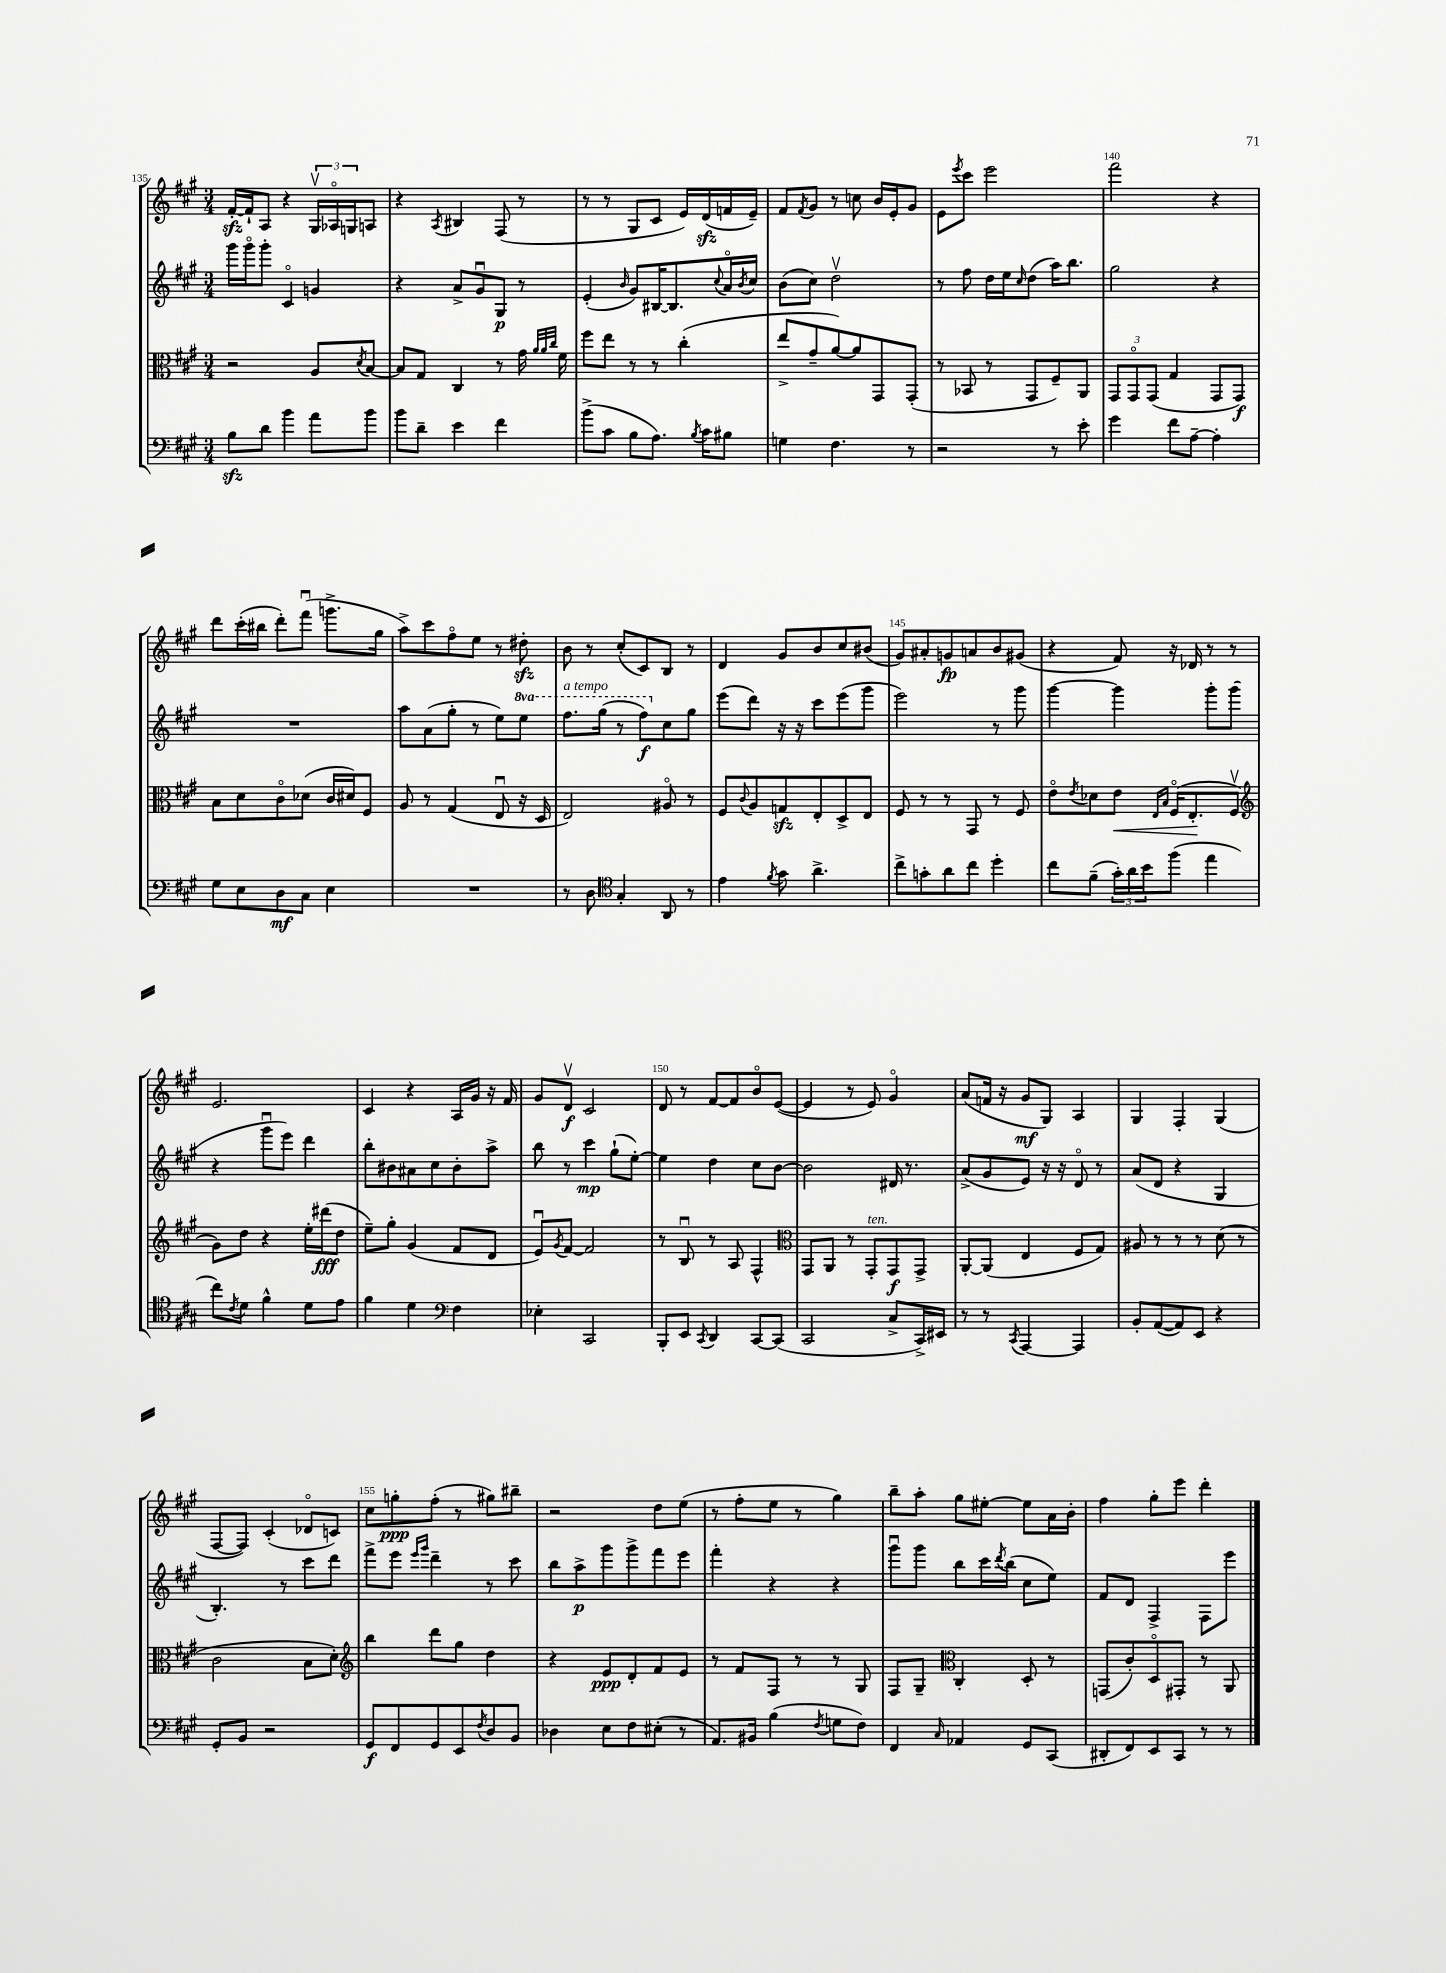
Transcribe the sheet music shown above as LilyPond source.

<<
\new StaffGroup <<
\new Staff = "s0" {
    \clef treble \key a \major \numericTimeSignature \time 3/4
    fis'16~-.\sfz fis'16-! a8 r4 \tuplet 3/2 { gis16\upbow aes16\flageolet g16 } a8 |
    r4 \acciaccatura { a8 } bis4 fis8( r8 |
    r8 r8 gis8 cis'8 e'16) d'16\sfz( f'16 e'16--) |
    fis'8 \acciaccatura { fis'8 } gis'8 r8 c''8 b'16 e'16-. gis'8 |
    e'8 \acciaccatura { e'''8 } cis'''8 e'''2 |
    fis'''2 r4 |
    d'''8 cis'''16-.( bis''16 d'''8-.) fis'''8\downbow( g'''8.-> gis''16 |
    a''8->) cis'''8 fis''8\flageolet e''8 r8 dis''8-.\sfz |
    b'8 r8 cis''8-.( cis'8) b8 r8 |
    d'4 gis'8 b'8 cis''8 bis'8( |
    gis'8) ais'8-. g'8\fp a'8 b'8 gis'8( |
    r4 fis'8) r16 des'16 r8 r8 |
    e'2. |
    cis'4 r4 a16 gis'16 r16 fis'16 |
    gis'8 d'8\upbow\f cis'2 |
    d'8 r8 fis'8~ fis'8 b'8\flageolet e'8~( |
    e'4 r8 e'8) gis'4\flageolet |
    a'8( f'16 r16 gis'8\mf gis8) a4 |
    gis4 fis4-. gis4( |
    fis8~ fis8) cis'4-.( des'8\flageolet c'8) |
    cis''8 g''8-.\ppp fis''8-.( r8 gis''8) bis''8-- |
    r2 d''8 e''8( |
    r8 fis''8-. e''8 r8 gis''4) |
    b''8-- a''8-. gis''8 eis''8~-. eis''8 a'16 b'16-. |
    fis''4 gis''8-. e'''8 d'''4-. \bar "|." |
}
\new Staff = "s1" {
    \clef treble \key a \major \numericTimeSignature \time 3/4 \set Staff.ottavationMarkups = #ottavation-simple-ordinals
    gis'''16 gis'''16\flageolet gis'''8-. cis'4\flageolet g'4 |
    r4 a'8-> gis'8\downbow gis8\p r8 |
    e'4-.( \grace { b'16 } gis'8) bis16~ bis8. \appoggiatura { cis''8 } a'16\flageolet \acciaccatura { b'8 } cis''16 |
    b'8( cis''8) d''2\upbow |
    r8 fis''8 d''16 e''16 \grace { cis''16 } d''8( a''16) b''8. |
    gis''2 r4 |
    R2. |
    a''8 a'8( gis''8-. r8 e''8) \ottava #1 e'''8 |
    fis'''8.^\markup { \italic "a tempo" } gis'''16( r8 fis'''8\f) \ottava #0 cis''8 gis''8 |
    e'''8( d'''8) r16 r16 cis'''8 e'''8( gis'''8 |
    e'''2) r8 gis'''8 |
    gis'''4~ gis'''4 gis'''8-. gis'''8( |
    r4 gis'''8\downbow e'''8) d'''4 |
    b''8-. bis'8 ais'8 cis''8 bis'8-. a''8-> |
    b''8 r8 cis'''4\mp gis''8-!( e''8~-.) |
    e''4 d''4 cis''8 b'8~ |
    b'2 dis'16 r8. |
    a'8->( gis'8 e'8) r16 r16 d'8\flageolet r8 |
    a'8( d'8 r4 gis4 |
    b4.-.) r8 cis'''8 d'''8 |
    fis'''8-> e'''8 \grace { e'''16 gis'''16 } d'''4-- r8 cis'''8 |
    b''8 a''8->\p gis'''8 gis'''8-> fis'''8 e'''8 |
    fis'''4-. r4 r4 |
    gis'''8\downbow gis'''8 b''8 cis'''16 \acciaccatura { d'''8 } b''16( cis''8 e''8) |
    fis'8 d'8 fis4-> fis8 e'''8 \bar "|." |
}
\new Staff = "s2" {
    \clef alto \key a \major \numericTimeSignature \time 3/4
    r2 a8 \acciaccatura { d'8 } b8~ |
    b8 gis8 cis4 r8 gis'16 \grace { a'32 a'32 cis''32 } fis'16 |
    fis''8 e''8 r8 r8 cis''4-.( |
    e''8-> gis'8-- a'8~) a'8 gis,8 gis,8-.( |
    r8 bes,8 r8 gis,8 fis8--) a,8 |
    \tuplet 3/2 { gis,8 gis,8\flageolet gis,8( } gis4 gis,8 gis,8\f) |
    b8 d'8 cis'8\flageolet des'8( cis'16 dis'16) fis8 |
    a8 r8 gis4( e8\downbow r16 d16 |
    e2) ais8\flageolet r8 |
    fis8 \appoggiatura { cis'8 } a8 g8\sfz e8-. d8-> e8 |
    fis8 r8 r8 gis,8 r8 fis8 |
    e'8\flageolet \acciaccatura { e'8 } des'8 e'8\< \grace { e16 b16 } fis16\flageolet( e8.-.\! fis8\upbow |
    \clef treble gis'8) d''8 r4 e''16-. dis'''16\fff( d''8 |
    e''8--) gis''8-. gis'4( fis'8 d'8 |
    e'8\downbow) \acciaccatura { gis'8 } fis'8~ fis'2 |
    r8 b8\downbow r8 a8 fis4-^ |
    \clef alto gis,8 a,8 r8 gis,8-.^\markup { \italic "ten." } gis,8\f gis,8-> |
    a,8~-. a,8( e4 fis8 gis8) |
    ais8 r8 r8 r8 d'8( r8 |
    cis'2 b8 d'8-.) |
    \clef treble b''4 d'''8 gis''8 d''4 |
    r4 e'8\ppp d'8-. fis'8 e'8 |
    r8 fis'8 fis8 r8 r8 gis8 |
    fis8 gis8-- \clef alto cis4-. d8-. r8 |
    g,8( cis'8-.) d8\flageolet gis,8-. r8 a,8 \bar "|." |
}
\new Staff = "s3" {
    \clef bass \key a \major \numericTimeSignature \time 3/4
    b8\sfz d'8 b'4 a'8 b'8 |
    b'8 d'8-- e'4 fis'4 |
    b'8->( cis'8 b8 a8.) \acciaccatura { b8 } cis'16 bis8 |
    g4 fis4. r8 |
    r2 r8 e'8-. |
    gis'4 fis'8 a8~-- a4-. |
    gis8 e8 d8\mf cis8 e4 |
    R2. |
    r8 d8 \clef tenor gis4-. a,8 r8 |
    e'4 \acciaccatura { fis'8 } gis'8 a'4.-> |
    cis''8-> g'8-. a'8 cis''8 d''4-. |
    cis''8 fis'8--( \tuplet 3/2 { gis'16-.) a'16 b'16 } fis''8( e''4 |
    cis''8) \acciaccatura { cis'8 } d'8 fis'4-^ d'8 e'8 |
    fis'4 d'4 \clef bass fis4 |
    ees4-. cis,2 |
    b,,8-. e,8 \acciaccatura { cis,8 } d,4 cis,8~ cis,8( |
    cis,2 cis8-> cis,16->) eis,16 |
    r8 r8 \acciaccatura { cis,8 } a,,4~ a,,4 |
    b,8-. a,8~( a,8) e,8 r4 |
    gis,8-. b,8 r2 |
    gis,8\f fis,8 gis,8 e,8 \acciaccatura { fis8 } d8 b,8 |
    des4 e8 fis8 eis8-.( r8 |
    a,8.) bis,16 b4( \acciaccatura { fis8 } g8 fis8) |
    fis,4 \grace { cis16 } aes,4 gis,8 cis,8( |
    dis,8-. fis,8) e,8 cis,8 r8 r8 \bar "|." |
}
>>
>>
\layout { \context { \Score currentBarNumber = #135 \override BarNumber.break-visibility = ##(#f #t #t) barNumberVisibility = #(every-nth-bar-number-visible 5) } }
